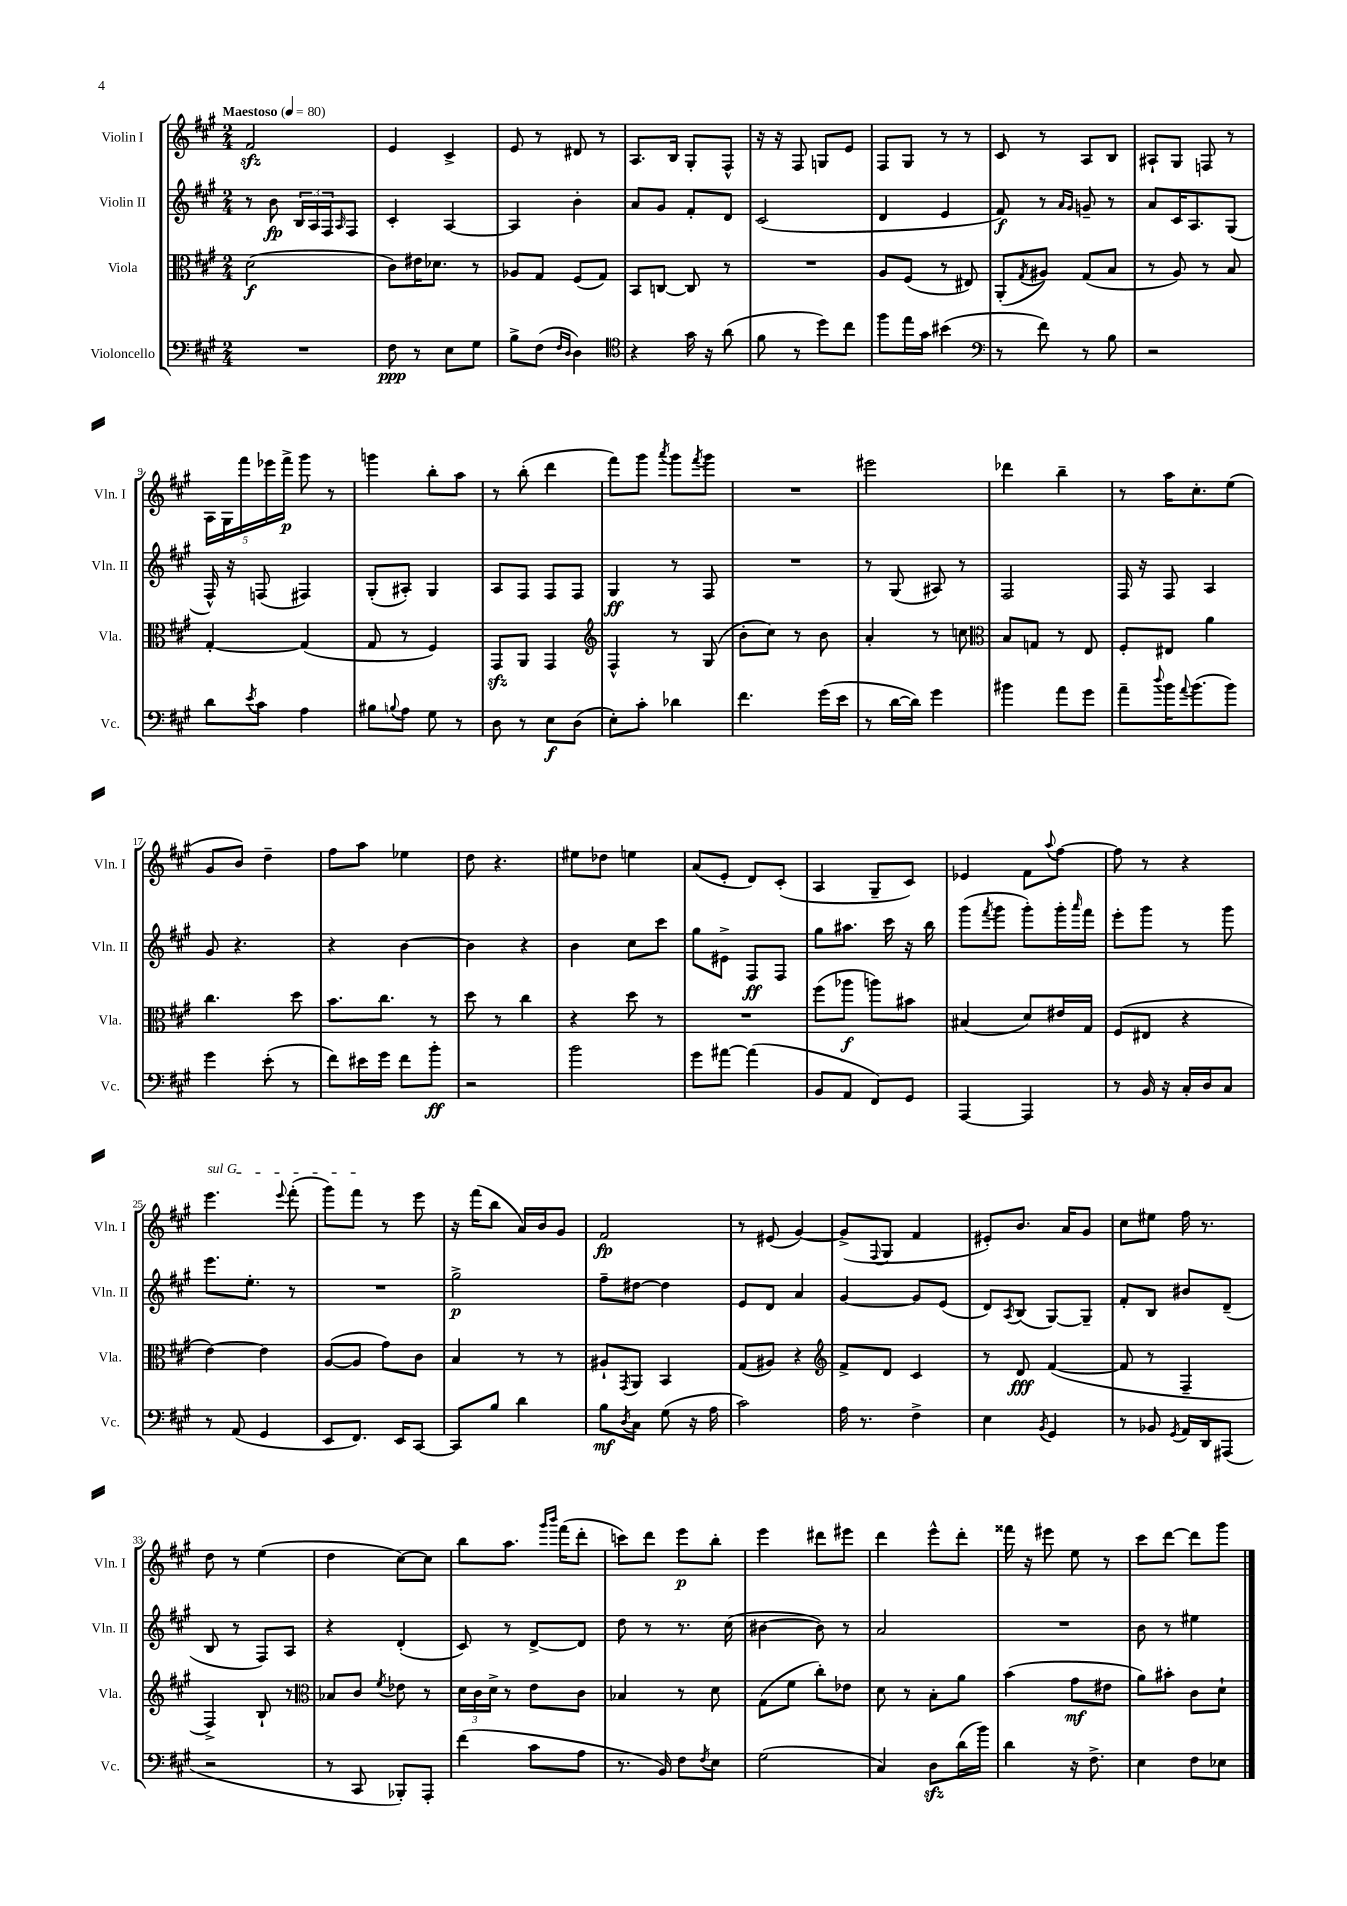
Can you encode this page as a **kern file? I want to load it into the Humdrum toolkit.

**kern	**dynam	**kern	**dynam	**kern	**dynam	**kern	**dynam
*part4	*part4	*part3	*part3	*part2	*part2	*part1	*part1
*staff4	*staff4	*staff3	*staff3	*staff2	*staff2	*staff1	*staff1
*I"Violoncello	*	*I"Viola	*	*I"Violin II	*	*I"Violin I	*
*I'Vc.	*	*I'Vla.	*	*I'Vln. II	*	*I'Vln. I	*
*clefF4	*	*clefC3	*	*clefG2	*	*clefG2	*
*k[f#c#g#]	*	*k[f#c#g#]	*	*k[f#c#g#]	*	*k[f#c#g#]	*
*M2/4	*	*M2/4	*	*M2/4	*	*M2/4	*
*MM80	*	*MM80	*	*MM80	*	*MM80	*
=1	=1	=1	=1	=1	=1	=1	=1
!	!	!	!	!	!	!LO:TX:a:B:t=Maestoso	!
2r	.	(2d\	f	8r	.	2f#zz/	.
.	.	.	.	8b\	fp	.	.
.	.	.	.	24B/LL	.	.	.
.	.	.	.	24A/	.	.	.
.	.	.	.	24F#/J	.	.	.
.	.	.	.	16qqA/	.	.	.
.	.	.	.	8F#/J	.	.	.
=2	=2	=2	=2	=2	=2	=2	=2
8F#\	ppp	8c#\L)	.	4c#'/	.	4e/	.
8r	.	16e#X\K	.	.	.	.	.
.	.	8.d-X\J	.	.	.	.	.
8E\L	.	.	.	[4A/	.	4c#^/	.
8G#\J	.	8r	.	.	.	.	.
=3	=3	=3	=3	=3	=3	=3	=3
8B^\L	.	8A-X/L	.	4A/]	.	8e/	.
(8F#\J	.	8G#/J	.	.	.	8r	.
16qqF#/LL	.	.	.	.	.	.	.
16qqD/JJ	.	.	.	.	.	.	.
4D\)	.	(8F#/L	.	4b'\	.	8d#X/	.
.	.	8G#/J)	.	.	.	8r	.
=4	=4	=4	=4	=4	=4	=4	=4
*clefC4	*	*	*	*	*	*	*
4r	.	8BB/L	.	8a/L	.	8.A/L	.
.	.	[8Cn/J	.	8g#/J	.	.	.
.	.	.	.	.	.	16B/Jk	.
16g#\	.	8C/]	.	8f#'/L	.	8G#'/L	.
16r	.	.	.	.	.	.	.
(8a\	.	8r	.	8d/J	.	8F#^^/J	.
=5	=5	=5	=5	=5	=5	=5	=5
8f#\	.	2r	.	(2c#/	.	16r	.
.	.	.	.	.	.	16r	.
8r	.	.	.	.	.	8F#/	.
8dd\L)	.	.	.	.	.	8Gn/L	.
8cc#\J	.	.	.	.	.	8e/J	.
=6	=6	=6	=6	=6	=6	=6	=6
8ff#\L	.	8A/L	.	4d/	.	8F#/L	.
16ee\L	.	(8F#/J	.	.	.	8G#/J	.
16g#\JJ	.	.	.	.	.	.	.
(4b#X\	.	8r	.	4e/	.	8r	.
.	.	8E#X/)	.	.	.	8r	.
=7	=7	=7	=7	=7	=7	=7	=7
*clefF4	*	*	*	*	*	*	*
8r	.	(8AA'/L	.	8f#/)	f	8c#/	.
.	.	8qG#/	.	.	.	.	.
8f#\)	.	8A#X/J)	.	8r	.	8r	.
.	.	.	.	16qqa/LL	.	.	.
.	.	.	.	16qqg#/JJ	.	.	.
8r	.	(8G#/L	.	8gn~/	.	8A/L	.
8B\	.	8B/J	.	8r	.	8B/J	.
=8	=8	=8	=8	=8	=8	=8	=8
2r	.	8r	.	8a/L	.	8A#X`/L	.
.	.	8A/)	.	16c#/K	.	8G#/J	.
.	.	.	.	8.A/	.	.	.
.	.	8r	.	.	.	8Fn/	.
.	.	8B/	.	(8G#/J	.	8r	.
!!LO:LB:g=z
=9	=9	=9	=9	=9	=9	=9	=9
8d\L	.	[4G#'/	.	16F#^^/)	.	20A\LL	.
.	.	.	.	.	.	20G#\	.
.	.	.	.	16r	.	.	.
.	.	.	.	.	.	20fff#\	.
8qe/	.	.	.	.	.	.	.
8c#\J	.	.	.	(8Fn/	.	.	.
.	.	.	.	.	.	20eee-X\	.
.	.	.	.	.	.	20fff#^\JJ	p
4A\	.	(4G#/]	.	4F#X/)	.	8ggg#\	.
.	.	.	.	.	.	8r	.
=10	=10	=10	=10	=10	=10	=10	=10
8B#X\L	.	8G#/	.	(8G#'/L	.	4gggn\	.
8qqBn/	.	.	.	.	.	.	.
8A\J	.	8r	.	8A#X'/J)	.	.	.
8G#\	.	4F#/)	.	4G#/	.	8bb'\L	.
8r	.	.	.	.	.	8aa\J	.
=11	=11	=11	=11	=11	=11	=11	=11
8D\	.	8GG#zz/L	.	8A/L	.	8r	.
8r	.	8AA/J	.	8F#/J	.	(8bb'\	.
8E\L	f	4GG#/	.	8F#/L	.	4ddd\	.
(8D\J	.	.	.	8F#/J	.	.	.
=12	=12	=12	=12	=12	=12	=12	=12
*	*	*clefG2	*	*	*	*	*
8E'\L)	.	4F#^^/	.	4G#/	ff	8fff#\L)	.
8c#'\J	.	.	.	.	.	8ggg#\J	.
.	.	.	.	.	.	8qaaa/	.
4d-X\	.	8r	.	8r	.	8ggg#\L	.
.	.	.	.	.	.	8qfff#/	.
.	.	(8G#/	.	8F#/	.	8ggg#\J	.
=13	=13	=13	=13	=13	=13	=13	=13
4.f#\	.	8b'\L	.	2r	.	2r	.
.	.	8cc#\J)	.	.	.	.	.
.	.	8r	.	.	.	.	.
(16g#\LL	.	8b\	.	.	.	.	.
16e\JJ	.	.	.	.	.	.	.
=14	=14	=14	=14	=14	=14	=14	=14
8r	.	4a'/	.	8r	.	2eee#X\	.
[16d\LL	.	.	.	(8G#/	.	.	.
16d\JJ])	.	.	.	.	.	.	.
4g#\	.	8r	.	8A#X/)	.	.	.
.	.	8ccn\	.	8r	.	.	.
=15	=15	=15	=15	=15	=15	=15	=15
*	*	*clefC3	*	*	*	*	*
4b#X\	.	8B/L	.	2F#/	.	4ddd-X\	.
.	.	8Gn/J	.	.	.	.	.
8a\L	.	8r	.	.	.	4bb~\	.
8g#\J	.	8E/	.	.	.	.	.
=16	=16	=16	=16	=16	=16	=16	=16
8a~\L	.	8F#'/L	.	16F#/	.	8r	.
.	.	.	.	16r	.	.	.
8qqdd/	.	.	.	.	.	.	.
16b\K	.	8E#X/J	.	8F#/	.	16aa\KL	.
8qqa/	.	.	.	.	.	.	.
(8.b\	.	.	.	.	.	8.cc#'\	.
.	.	4a\	.	4A/	.	.	.
8b\J)	.	.	.	.	.	(8ee\J	.
!!LO:LB:g=z
=17	=17	=17	=17	=17	=17	=17	=17
4g#\	.	4.cc#\	.	8g#/	.	8g#/L	.
.	.	.	.	4.r	.	8b/J)	.
(8e'\	.	.	.	.	.	4dd~\	.
8r	.	8dd\	.	.	.	.	.
=18	=18	=18	=18	=18	=18	=18	=18
8f#\L)	.	8.b\L	.	4r	.	8ff#\L	.
16e#X\L	.	.	.	.	.	8aa\J	.
16g#\JJ	.	8.cc#\J	.	.	.	.	.
8f#\L	.	.	.	[4b\	.	4ee-X\	.
8b'\J	ff	8r	.	.	.	.	.
=19	=19	=19	=19	=19	=19	=19	=19
2r	.	8dd\	.	4b\]	.	8dd\	.
.	.	8r	.	.	.	4.r	.
.	.	4cc#\	.	4r	.	.	.
=20	=20	=20	=20	=20	=20	=20	=20
2b\	.	4r	.	4b\	.	8ee#X\L	.
.	.	.	.	.	.	8dd-X\J	.
.	.	8dd\	.	8cc#\L	.	4een\	.
.	.	8r	.	8ccc#\J	.	.	.
=21	=21	=21	=21	=21	=21	=21	=21
8g#\L	.	2r	.	8gg#\L	.	(8a/L	.
[8a#X\J	.	.	.	8e#X^\J	.	8e'/J	.
(4a#\]	.	.	.	8F#/L	ff	8d/L)	.
.	.	.	.	8F#/J	.	(8c#'/J	.
=22	=22	=22	=22	=22	=22	=22	=22
8BB/L	.	(8ff#\L	.	8gg#\L	.	4A/	.
8AA/J	.	8aa-X\J	f	8.aa#X\J	.	.	.
8FF#/L)	.	8aan\L)	.	.	.	8G#~/L	.
.	.	.	.	16ccc#\	.	.	.
8GG#/J	.	8b#X\J	.	16r	.	8c#/J)	.
.	.	.	.	16bb\	.	.	.
=23	=23	=23	=23	=23	=23	=23	=23
[4AAA/	.	(4B#X/	.	(8ggg#\L	.	4e-X/	.
.	.	.	.	8qfff#/	.	.	.
.	.	.	.	8ggg#\J	.	.	.
4AAA/]	.	8d/L)	.	8ggg#'\L)	.	8f#\L	.
.	.	.	.	.	.	8qqaa/	.
.	.	16e#X/L	.	16ggg#'\L	.	[8ff#\J	.
.	.	.	.	16qqaaa/	.	.	.
.	.	16G#/JJ	.	16fff#\JJ	.	.	.
=24	=24	=24	=24	=24	=24	=24	=24
8r	.	(8F#/L	.	8eee'\L	.	8ff#\]	.
16BB/	.	8E#X/J	.	8ggg#\J	.	8r	.
16r	.	.	.	.	.	.	.
16C#'/LL	.	4r	.	8r	.	4r	.
16D/J	.	.	.	.	.	.	.
8C#/J	.	.	.	8ggg#\	.	.	.
!!LO:LB:g=z
=25	=25	=25	=25	=25	=25	=25	=25
!	!	!	!	!	!	!LO:TX:a:i:t=sul G	!
8r	.	[4e\)	.	8.eee\L	.	4.eee\	.
(8AA/	.	.	.	.	.	.	.
.	.	.	.	8.ee'\J	.	.	.
4GG#/	.	4e\]	.	.	.	.	.
.	.	.	.	.	.	8qqeee/	.
.	.	.	.	8r	.	(8fff#'\	.
=26	=26	=26	=26	=26	=26	=26	=26
8EE/L	.	([8A/L	.	2r	.	8ggg#\L)	.
8.FF#/J)	.	8A/J]	.	.	.	8fff#\J	.
.	.	8g#\L)	.	.	.	8r	.
16EE/KL	.	.	.	.	.	.	.
[8CC#/J	.	8c#\J	.	.	.	8eee\	.
=27	=27	=27	=27	=27	=27	=27	=27
8CC#/L]	.	4B/	.	2gg#^\	p	16r	.
.	.	.	.	.	.	(16fff#\KL	.
8B/J	.	.	.	.	.	8bb\J	.
4d\	.	8r	.	.	.	16a/LL)	.
.	.	.	.	.	.	16b/J	.
.	.	8r	.	.	.	8g#/J	.
=28	=28	=28	=28	=28	=28	=28	=28
8B\L	mf	8A#X`/L	.	8ff#~\L	.	2f#/	fp
8qD/	.	8qGG#/	.	.	.	.	.
8C#\J	.	8AA/J	.	[8dd#X\J	.	.	.
(8G#\	.	4BB/	.	4dd#\]	.	.	.
16r	.	.	.	.	.	.	.
16A\	.	.	.	.	.	.	.
=29	=29	=29	=29	=29	=29	=29	=29
2c#\)	.	(8G#/L	.	8e/L	.	8r	.
.	.	8A#X/J)	.	8d/J	.	(8e#X/	.
.	.	4r	.	4a/	.	[4g#/)	.
=30	=30	=30	=30	=30	=30	=30	=30
*	*	*clefG2	*	*	*	*	*
16A\	.	8f#^/L	.	[4g#/	.	(8g#^/L]	.
8.r	.	.	.	.	.	.	.
.	.	.	.	.	.	8qqF#/	.
.	.	8d/J	.	.	.	8G#/J	.
4F#^\	.	4c#/	.	8g#/L]	.	4f#/	.
.	.	.	.	(8e/J	.	.	.
=31	=31	=31	=31	=31	=31	=31	=31
4E\	.	8r	.	8d/L)	.	8e#X'/L)	.
.	.	.	.	8qA/	.	.	.
.	.	8d/	fff	(8B/J	.	8.b/J	.
8qBB/	.	.	.	.	.	.	.
4GG#/	.	([4f#/	.	[8G#/L)	.	.	.
.	.	.	.	.	.	16a/KL	.
.	.	.	.	8G#~/J]	.	8g#/J	.
=32	=32	=32	=32	=32	=32	=32	=32
8r	.	8f#/]	.	8f#'/L	.	8cc#\L	.
8BB-X/	.	8r	.	8B/J	.	8ee#X\J	.
8qGG#/	.	.	.	.	.	.	.
16AA/LL	.	4F#~/	.	8b#X/L	.	16ff#\	.
16DD/J	.	.	.	.	.	8.r	.
(8AAA#X/J	.	.	.	(8d~/J	.	.	.
!!LO:LB:g=z
=33	=33	=33	=33	=33	=33	=33	=33
2r	.	4F#^/)	.	8B/	.	8dd\	.
.	.	.	.	8r	.	8r	.
.	.	8B`/	.	8F#/L)	.	(4ee\	.
.	.	8r	.	8A/J	.	.	.
=34	=34	=34	=34	=34	=34	=34	=34
*	*	*clefC3	*	*	*	*	*
8r	.	8B-X/L	.	4r	.	4dd\	.
8CC#/	.	8c#/J	.	.	.	.	.
.	.	8qf#/	.	.	.	.	.
8BBB-X'/L)	.	8e-X\	.	(4d'/	.	[8cc#\L)	.
8AAA'/J	.	8r	.	.	.	8cc#\J]	.
=35	=35	=35	=35	=35	=35	=35	=35
(4f#\	.	24d\LL	.	8c#/)	.	8bb\L	.
.	.	24c#\	.	.	.	.	.
.	.	24d^\JJ	.	.	.	.	.
.	.	8r	.	8r	.	8.aa\J	.
8c#\L	.	8e\L	.	[8d^/L	.	.	.
.	.	.	.	.	.	16qqggg#/LL	.
.	.	.	.	.	.	16qqbbb/JJ	.
.	.	.	.	.	.	(16fff#\KL	.
8A\J	.	8c#\J	.	8d/J]	.	8ddd'\J	.
=36	=36	=36	=36	=36	=36	=36	=36
8.r	.	4B-X/	.	8dd\	.	8cccn\L)	.
.	.	.	.	8r	.	8ddd\J	.
16BB/)	.	.	.	.	.	.	.
8F#\L	.	8r	.	8.r	.	8eee\L	p
8qF#/	.	.	.	.	.	.	.
8E\J	.	8d\	.	.	.	8bb'\J	.
.	.	.	.	(16cc#\	.	.	.
=37	=37	=37	=37	=37	=37	=37	=37
(2G#\	.	(8G#\L	.	[4b#X\	.	4eee\	.
.	.	8f#\J	.	.	.	.	.
.	.	8cc#'\L)	.	8b#\])	.	8ddd#X\L	.
.	.	8e-X\J	.	8r	.	8eee#X\J	.
=38	=38	=38	=38	=38	=38	=38	=38
4C#/)	.	8d\	.	2a/	.	4ddd\	.
.	.	8r	.	.	.	.	.
8Dzz\L	.	8B'\L	.	.	.	8eee^^\L	.
(16d\L	.	8a\J	.	.	.	8ddd'\J	.
16b\JJ)	.	.	.	.	.	.	.
=39	=39	=39	=39	=39	=39	=39	=39
4d\	.	(4b\	.	2r	.	16fff##X\	.
.	.	.	.	.	.	16r	.
.	.	.	.	.	.	8eee#X\	.
16r	.	8g#\L	mf	.	.	8ee\	.
8.F#^\	.	.	.	.	.	.	.
.	.	8e#X\J	.	.	.	8r	.
=40	=40	=40	=40	=40	=40	=40	=40
4E\	.	8a\L)	.	8b\	.	8ccc#\L	.
.	.	8b#X'\J	.	8r	.	[8ddd\J	.
8F#\L	.	8c#\L	.	4ee#X\	.	8ddd\L]	.
8E-X\J	.	8d`\J	.	.	.	8ggg#\J	.
==	==	==	==	==	==	==	==
*-	*-	*-	*-	*-	*-	*-	*-
